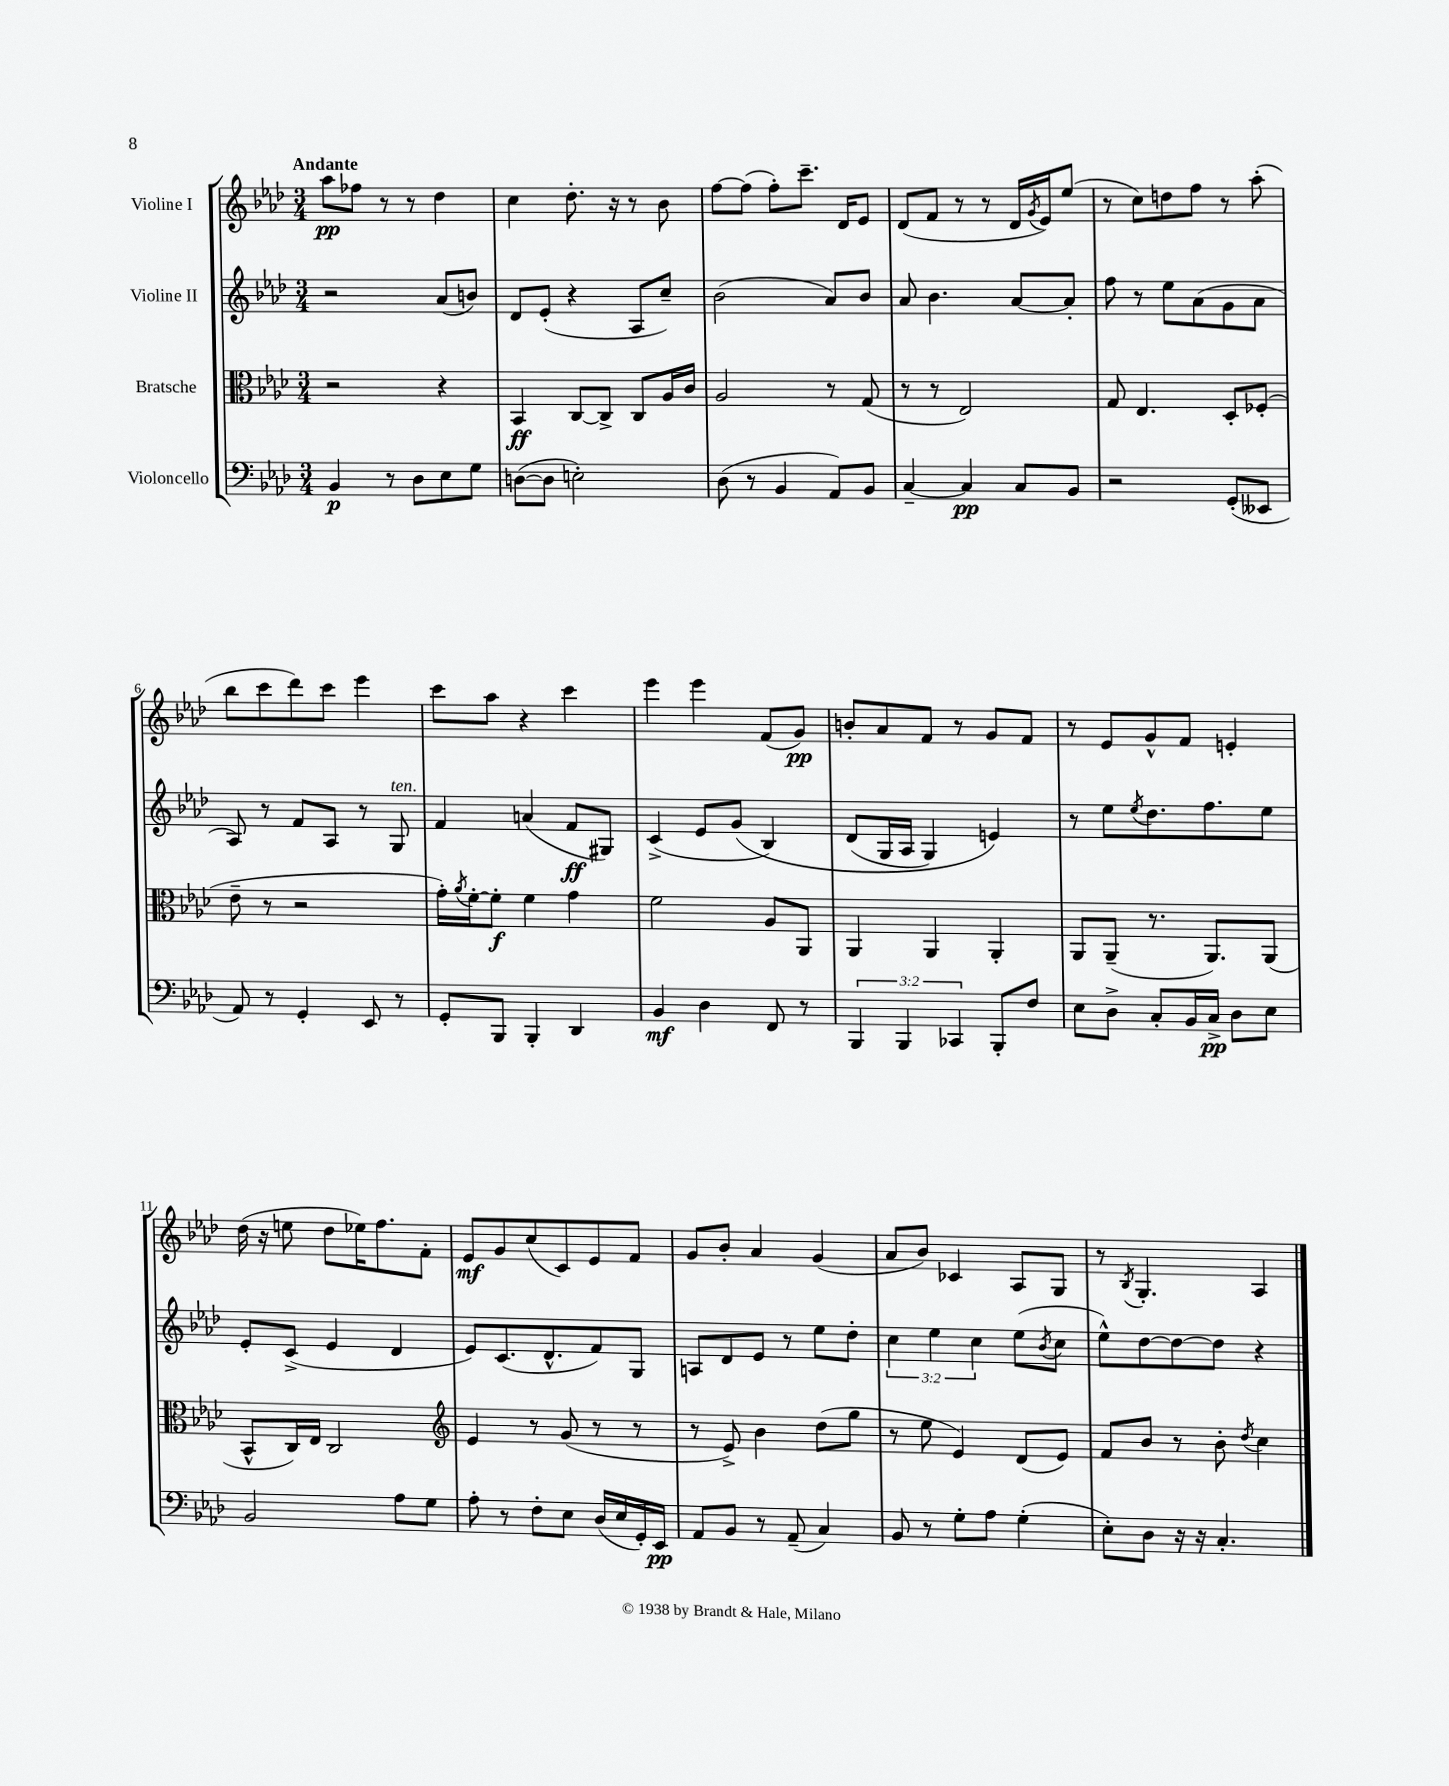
<<
\new StaffGroup <<
\new Staff = "s0" \with { instrumentName = "Violine I" } {
    \clef treble \key aes \major \numericTimeSignature \time 3/4 \tempo "Andante"
    aes''8\pp fes''8 r8 r8 des''4 |
    c''4 des''8.-. r16 r8 bes'8 |
    f''8~ f''8( f''8-.) c'''8.-- des'16 ees'8 |
    des'8( f'8 r8 r8 des'16 \acciaccatura { g'8 } ees'16) ees''8( |
    r8 c''8) d''8 f''8 r8 aes''8-.( |
    bes''8 c'''8 des'''8) c'''8 ees'''4 |
    c'''8 aes''8 r4 c'''4 |
    ees'''4 ees'''4 f'8( g'8\pp) |
    b'8-. aes'8 f'8 r8 g'8 f'8 |
    r8 ees'8 g'8-^ f'8 e'4-. |
    des''16( r16 e''8 des''8 ees''16) f''8. f'8-. |
    ees'8\mf g'8 c''8( c'8) ees'8 f'8 |
    g'8 bes'8-. aes'4 g'4( |
    aes'8 bes'8) ces'4 aes8 g8 |
    r8 \acciaccatura { bes8 } g4.-. aes4 \bar "|." |
}
\new Staff = "s1" \with { instrumentName = "Violine II" } {
    \clef treble \key aes \major \numericTimeSignature \time 3/4 \override Staff.TupletNumber.text = #tuplet-number::calc-fraction-text
    r2 aes'8( b'8) |
    des'8 ees'8-.( r4 aes8 c''8--) |
    bes'2( aes'8) bes'8 |
    aes'8 bes'4. aes'8~ aes'8-. |
    f''8 r8 ees''8 aes'8( g'8 aes'8 |
    aes8) r8 f'8 aes8 r8 g8^\markup { \italic "ten." } |
    f'4 a'4( f'8\ff gis8) |
    c'4->( ees'8 g'8\( bes4) |
    des'8( g16 aes16 g4) e'4\) |
    r8 ees''8 \acciaccatura { ees''8 } des''8. f''8. ees''8 |
    ees'8-. c'8->( ees'4 des'4 |
    ees'8) c'8.( des'8.-^ f'8) g8 |
    a8 des'8 ees'8 r8 ees''8 des''8-. |
    \tuplet 3/2 { c''4 ees''4 c''4 } ees''8( \acciaccatura { bes'8 } c''8 |
    ees''8-^) des''8~ des''8~ des''8 r4 \bar "|." |
}
\new Staff = "s2" \with { instrumentName = "Bratsche" } {
    \clef alto \key aes \major \numericTimeSignature \time 3/4
    r2 r4 |
    bes,4\ff c8~ c8-> c8 aes16 c'16 |
    aes2 r8 g8( |
    r8 r8 ees2) |
    g8 ees4. des8-. fes8-.( |
    ees'8-- r8 r2 |
    g'16-.) \acciaccatura { aes'8 } f'16~-. f'8-.\f f'4 g'4 |
    f'2 aes8 aes,8 |
    aes,4 aes,4 aes,4-. |
    aes,8 aes,8--( r8. aes,8.) aes,8( |
    bes,8-^ c16) ees16 c2 |
    \clef treble ees'4 r8 g'8( r8 r8 |
    r8 ees'8->) bes'4 des''8( g''8 |
    r8 ees''8 ees'4) des'8( ees'8) |
    f'8 bes'8 r8 bes'8-. \acciaccatura { des''8 } c''4 \bar "|." |
}
\new Staff = "s3" \with { instrumentName = "Violoncello" } {
    \clef bass \key aes \major \numericTimeSignature \time 3/4 \override Staff.TupletNumber.text = #tuplet-number::calc-fraction-text
    bes,4\p r8 des8 ees8 g8 |
    d8~( d8 e2-.) |
    des8( r8 bes,4 aes,8) bes,8 |
    c4~-- c4\pp c8 bes,8 |
    r2 g,8-.( eeses,8 |
    aes,8) r8 g,4-. ees,8 r8 |
    g,8-. bes,,8 bes,,4-. des,4 |
    bes,4\mf des4 f,8 r8 |
    \tuplet 3/2 { bes,,4 bes,,4 ces,4 } bes,,8-. f8 |
    ees8 des8-> c8-. bes,16 c16->\pp des8 ees8 |
    bes,2 aes8 g8 |
    aes8-. r8 f8-. ees8 des16( ees16 g,16-.) ees,16\pp |
    aes,8 bes,8 r8 aes,8--( c4) |
    bes,8 r8 g8-. aes8 g4-.( |
    ees8-.) des8 r16 r16 c4.-. \bar "|." |
}
>>
>>
